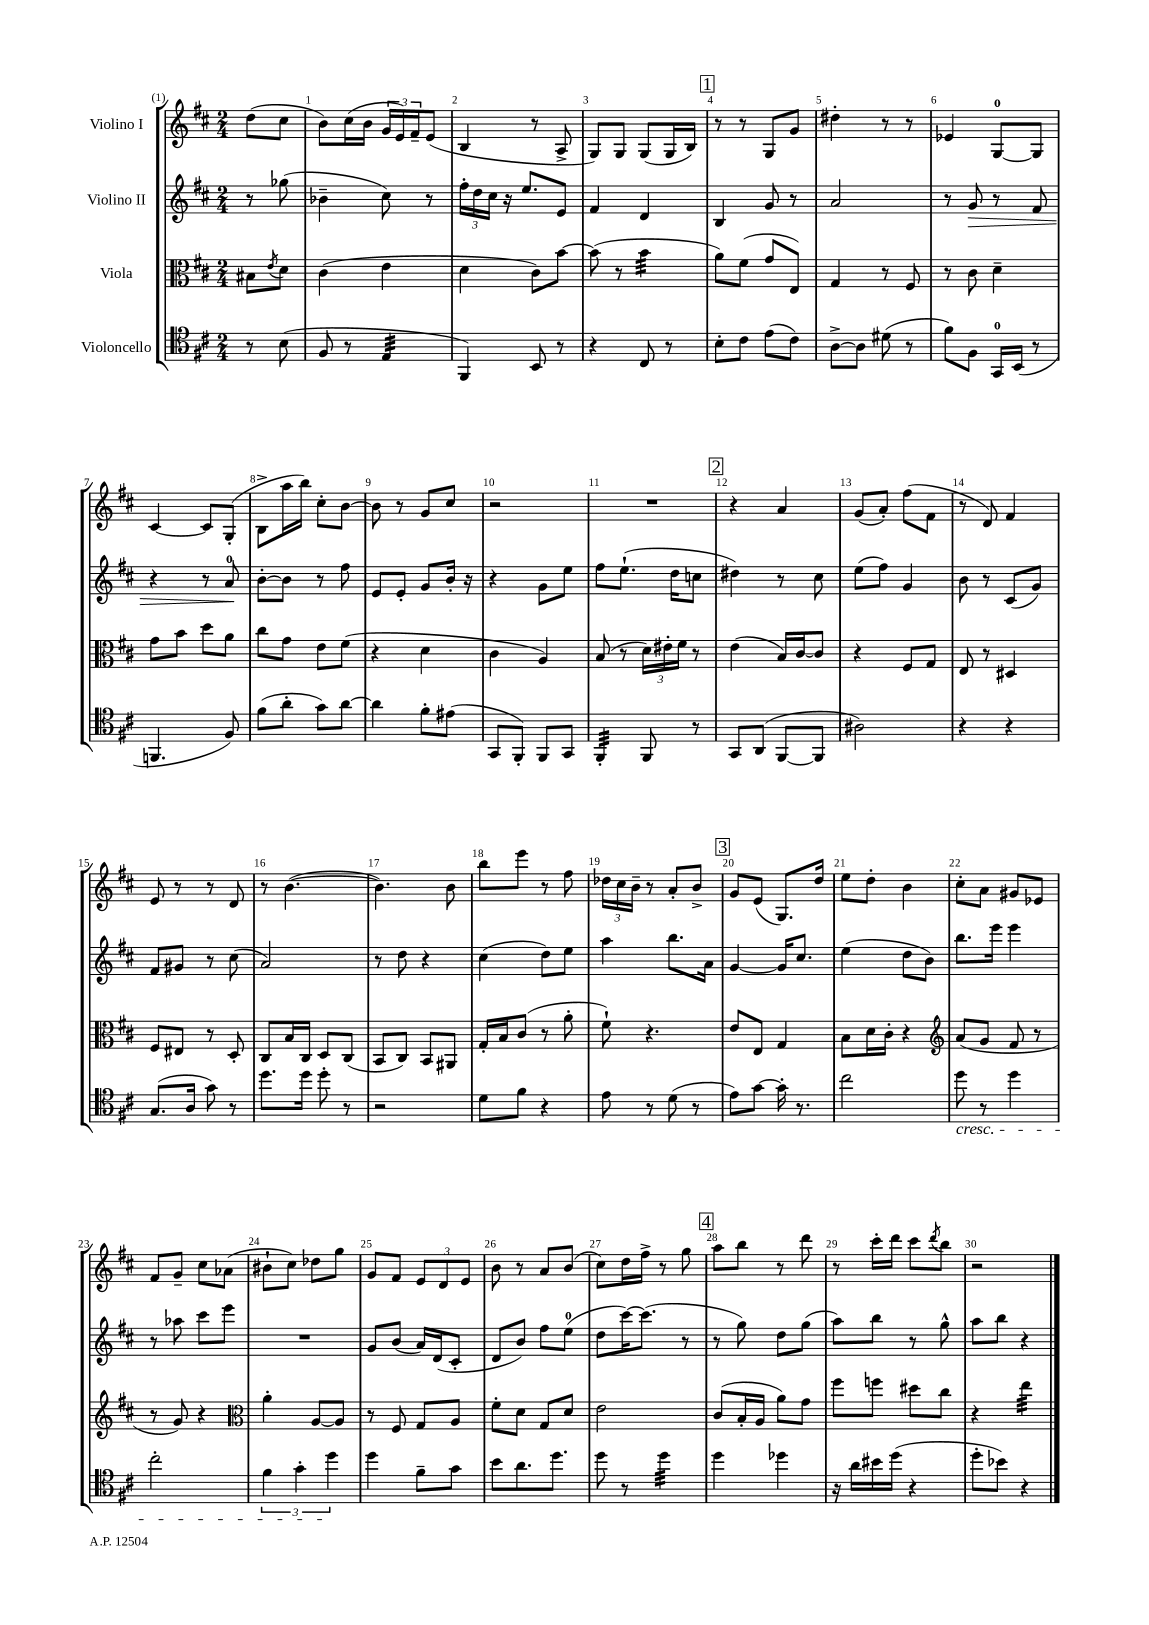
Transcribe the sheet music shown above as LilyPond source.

<<
\new StaffGroup <<
\new Staff = "s0" \with { instrumentName = "Violino I" } {
    \clef treble \key d \major \numericTimeSignature \time 2/4 \partial 4
    d''8( cis''8 |
    b'8) cis''16( b'16 \tuplet 3/2 { g'16 e'16) fis'16-- } e'8( |
    b4 r8 a8-> |
    g8) g8 g8( g16 b16) |
    \mark \markup { \box "1" } r8 r8 g8 g'8 |
    dis''4-. r8 r8 |
    ees'4 g8-0~ g8 |
    cis'4~ cis'8 g8-.( |
    b8-> a''16 b''16) cis''8-. b'8~ |
    b'8 r8 g'8 cis''8 |
    r2 |
    R2 |
    \mark \markup { \box "2" } r4 a'4 |
    g'8( a'8-.) fis''8( fis'8 |
    r8 d'8) fis'4 |
    e'8 r8 r8 d'8 |
    r8 b'4.~( |
    b'4.) b'8 |
    b''8 e'''8 r8 fis''8 |
    \tuplet 3/2 { des''16 cis''16 b'16-- } r8 a'8-. b'8-> |
    \mark \markup { \box "3" } g'8 e'8( g8.) d''16 |
    e''8 d''8-. b'4 |
    cis''8-. a'8 gis'8 ees'8 |
    fis'8 g'8-- cis''8 aes'8( |
    bis'8-! cis''8) des''8 g''8 |
    g'8 fis'8 \tuplet 3/2 { e'8 d'8 e'8 } |
    b'8 r8 a'8 b'8( |
    cis''8) d''16 fis''16-> r8 g''8 |
    \mark \markup { \box "4" } a''8 b''8 r8 d'''8 |
    r8 cis'''16-. d'''16 cis'''8 \acciaccatura { d'''8 } b''8 |
    r2 \bar "|." |
}
\new Staff = "s1" \with { instrumentName = "Violino II" } {
    \clef treble \key d \major \numericTimeSignature \time 2/4 \partial 4
    r8 ges''8( |
    bes'4-- cis''8) r8 |
    \tuplet 3/2 { fis''16-. d''16 cis''16 } r16 e''8. e'8 |
    fis'4 d'4 |
    \mark \markup { \box "1" } b4 g'8 r8 |
    a'2 |
    r8 g'8\> r8 fis'8 |
    r4 r8 a'8-0\! |
    b'8~-. b'8 r8 fis''8 |
    e'8 e'8-. g'8 b'16-. r16 |
    r4 g'8 e''8 |
    fis''8 e''8.-!( d''16 c''8 |
    \mark \markup { \box "2" } dis''4) r8 cis''8 |
    e''8( fis''8) g'4 |
    b'8 r8 cis'8( g'8) |
    fis'8 gis'8 r8 cis''8( |
    a'2) |
    r8 d''8 r4 |
    cis''4( d''8) e''8 |
    a''4 b''8. a'16 |
    \mark \markup { \box "3" } g'4~ g'16 cis''8. |
    e''4( d''8 b'8) |
    b''8. e'''16 e'''4 |
    r8 aes''8 cis'''8 e'''8 |
    R2 |
    g'8 b'8( a'16) d'16( cis'8-. |
    d'8 b'8) fis''8 e''8-0( |
    d''8 cis'''16~) cis'''8.( r8 |
    \mark \markup { \box "4" } r8 g''8) d''8 g''8( |
    a''8) b''8 r8 g''8-^ |
    a''8 b''8 r4 \bar "|." |
}
\new Staff = "s2" \with { instrumentName = "Viola" } {
    \clef alto \key d \major \numericTimeSignature \time 2/4 \partial 4
    bis8 \acciaccatura { e'8 } d'8 |
    cis'4( e'4 |
    d'4 cis'8) b'8~ |
    b'8( r8 b'4:32 |
    \mark \markup { \box "1" } a'8) fis'8( g'8 e8) |
    g4 r8 fis8 |
    r8 cis'8 d'4-- |
    g'8 b'8 d''8 a'8 |
    cis''8 g'8 e'8 fis'8( |
    r4 d'4 |
    cis'4 a4) |
    b8( r8 \tuplet 3/2 { d'16) eis'16-. fis'16 } r8 |
    \mark \markup { \box "2" } e'4( b16) cis'16~ cis'8 |
    r4 fis8 g8 |
    e8 r8 dis4 |
    fis8 eis8 r8 d8-. |
    cis8 b16 cis16 d8 cis8( |
    b,8 cis8) b,8 ais,8 |
    g16-. b16 cis'8( r8 a'8-. |
    fis'8-!) r4. |
    \mark \markup { \box "3" } e'8 e8 g4 |
    b8 d'16 cis'16-. r4 |
    \clef treble a'8( g'8 fis'8 r8 |
    r8 g'8) r4 |
    \clef alto a'4-. a8~ a8 |
    r8 fis8 g8 a8 |
    fis'8-. d'8 g8 d'8 |
    e'2 |
    \mark \markup { \box "4" } cis'8( b16-. a16 a'8) g'8 |
    fis''8 f''8 dis''8 cis''8 |
    r4 e''4:32 \bar "|." |
}
\new Staff = "s3" \with { instrumentName = "Violoncello" } {
    \clef tenor \key d \major \numericTimeSignature \time 2/4 \partial 4
    r8 b8( |
    fis8 r8 e4:32 |
    fis,4) b,8 r8 |
    r4 cis8 r8 |
    \mark \markup { \box "1" } b8-. cis'8 e'8( cis'8) |
    a8~-> a8 dis'8( r8 |
    fis'8) fis8 g,16-0 b,16( r8 |
    f,4. fis8) |
    fis'8( a'8-. g'8) a'8~ |
    a'4 fis'8-. eis'8( |
    g,8 fis,8-.) fis,8 g,8 |
    fis,4:32-. fis,8 r8 |
    \mark \markup { \box "2" } g,8 a,8( fis,8~ fis,8 |
    ais2) |
    r4 r4 |
    g8.( a16 g'8) r8 |
    d''8. d''16 d''8-. r8 |
    r2 |
    d'8 fis'8 r4 |
    e'8 r8 d'8( r8 |
    \mark \markup { \box "3" } e'8) g'8~ g'16-. r8. |
    cis''2 |
    d''8\cresc r8 d''4 |
    cis''2-. |
    \tuplet 3/2 { fis'4 g'4-. d''4\! } |
    d''4 fis'8-- g'8 |
    b'8 a'8. d''8. |
    d''8 r8 d''4:32 |
    \mark \markup { \box "4" } d''4 des''4 |
    r16 a'16 bis'16 d''16( r4 |
    d''8-. bes'8) r4 \bar "|." |
}
>>
>>
\layout { \context { \Score \override BarNumber.break-visibility = ##(#f #t #t) barNumberVisibility = #all-bar-numbers-visible } }
